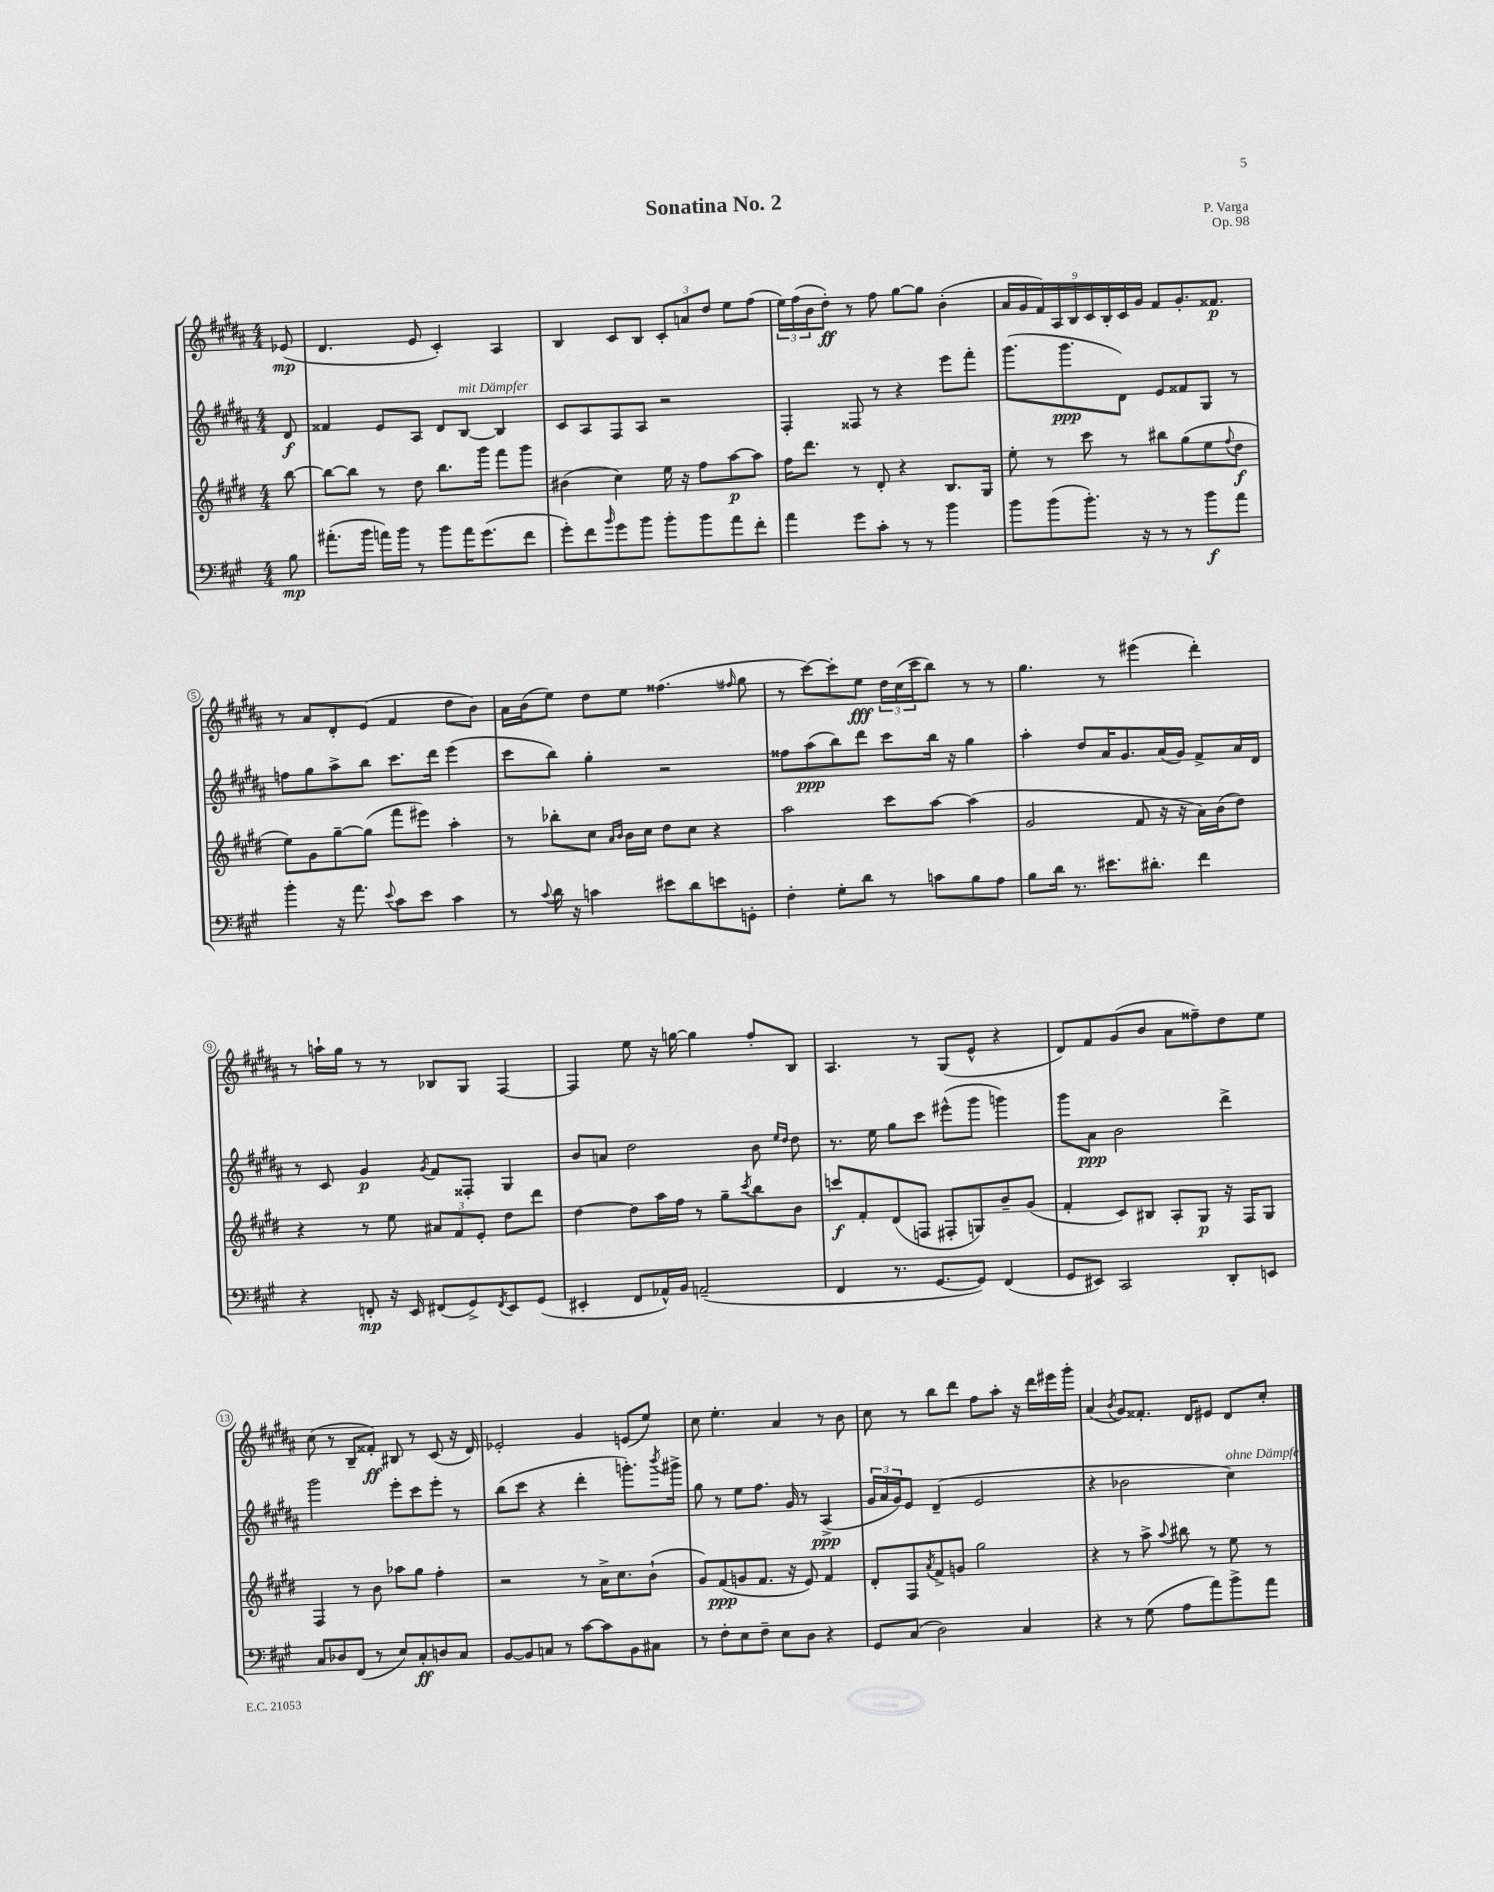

**kern	**kern	**kern	**kern
*staff4	*staff3	*staff2	*staff1
*clefF4	*clefG2	*clefG2	*clefG2
*k[f#c#g#]	*k[f#c#g#d#]	*k[f#c#g#d#a#]	*k[f#c#g#d#a#]
*M4/4	*M4/4	*M4/4	*M4/4
8B	[8bb	8d#	(8e-
=	=	=	=
(8.a#'	8bb_	4f##	4.d#
.	8bb]	.	.
16b	.	.	.
16a)	8r	8e	.
16b	.	.	.
8r	8dd#	8A#	8e
8b	8.bb	8d#	4c#')
16a	.	[8B	.
(8.g#	16ggg#	.	.
.	8fff#	4B]	4A#
8f#	8ggg#	.	.
=	=	=	=
8g#')	(4b#	8c#	4B
8f#	.	8A#	.
16qqb	.	.	.
8g#	4cc#)	8F#	8c#
8b	.	8A#	8B
8b'	16ee	2r	12c#'
.	16r	.	.
.	.	.	12a
8b	8ff#	.	.
.	.	.	12dd#
8a	[8aa	.	8ee
8f#'	8aa]	.	(8ff#
=	=	=	=
4a	16ff#	4F#'	24ee)
.	.	.	(24ff#
.	8.ddd#	.	.
.	.	.	24b
.	.	.	8dd#')
8g#	8r	8F##	8r
8c#'	8d#'	8r	8ff#
8r	4r	4r	[8gg#
8r	.	.	8gg#]
4b	8.B	8eee	(4b'
.	.	8fff#'	.
.	16G#	.	.
=	=	=	=
8b	8ee'	(8.ggg#	18a#
.	.	.	18g#
.	.	.	18f#)
(8b	8r	.	.
.	.	.	18A#
.	.	8.ggg#	.
.	.	.	18B
8.b')	8ccc#	.	.
.	.	.	18c#
.	.	.	18B'
.	8r	8d#)	.
.	.	.	18c#
16r	.	.	.
.	.	.	18g#
8r	8bb#	8e	8f#
8r	(8gg#	8f##	8.g#'
8b	8ee	8G#	.
.	.	.	8.f##
.	8qqff#	.	.
8a	8dd#	8r	.
=	=	=	=
4b'	8ee)	8ff	8r
.	8g#	8gg#	8a#
16r	[8gg#~	8aa#^	8d#'
8.a	.	.	.
.	(8gg#]	8bb	(8e
8qqe	.	.	.
8c#	8fff#	8.ccc#	4f#
8e	8eee#)	.	.
.	.	16ddd#	.
4c#	4aa'	(4eee	8dd#
.	.	.	8b)
=	=	=	=
8r	8r	8ccc#	16a#
.	.	.	(16b
8qqc#	.	.	.
16d	8bb-'	8bb)	8ee)
16r	.	.	.
4c	8cc#	4gg#'	8dd#
.	16qqa	.	.
.	16qqb	.	.
.	16b	.	8ee
.	16cc#	.	.
8e#	8dd#	2r	(4.ff##
8d	8cc#	.	.
8e	4r	.	.
.	.	.	16qqff#
8GG'	.	.	8gg#
=	=	=	=
4F#'	2aa	8ff##	8r
.	.	(8aa#	[8ccc#)
8G#'	.	8bb)	8ccc#']
8d	.	8ddd#	8ee
8r	8ccc#	8ccc#	24dd#
.	.	.	(24cc#
.	.	.	24ccc#
8c	[8aa	16bb	8bb)
.	.	16r	.
8B	(4aa]	4gg#	8r
8A	.	.	8r
=	=	=	=
8B	2g#	4aa#'	4.gg#
16d	.	.	.
8.r	.	.	.
.	.	8dd#	.
8.e#	.	16a#	8r
.	.	8.g#	.
.	8f#	.	(4eee#
8.d#'	.	.	.
.	16r	(16a#	.
.	16r	16g#)	.
4f#	16a)	8f#^	4ddd#')
.	(16b	.	.
.	8dd#)	16a#	.
.	.	16d#	.
=	=	=	=
4r	4r	8r	8r
.	.	8c#	16aa`
.	.	.	16gg#
8FF'	8r	4g#	8r
16r	8ee	.	8r
16EE	.	.	.
.	.	8qg#	.
(8FF#	12a#	8f#	8B-
.	12f#	.	.
8GG#^)	.	8F##'	8G#
.	12e'	.	.
8qFF#	.	.	.
8EE	8dd#	4G#	[4F#
(8GG#	8ddd#	.	.
=	=	=	=
4EE#'	[4dd#	8b	4F#]
.	.	8a	.
8FF#	8dd#]	2dd#	8ee
16AA-^^)	16aa	.	16r
16BB	16ff#	.	[16gg
(2AA~	8r	.	4gg]
.	8gg#~	.	.
.	8qccc#	.	.
.	8bb	8b	8ff#'
.	.	16qqee	.
.	.	16qqdd#	.
.	8b	8dd#	8B
=	=	=	=
4FF#	8ccc	8.r	4.A#
.	8f#'	.	.
.	.	16ee	.
8.r	(8d#	8gg#	.
.	8F	8ccc#	8r
[8.GG#	.	.	.
.	8F#'	(8eee#^^	(8G#
8GG#])	8G)	8ggg#	8e^^
(4FF#	8b~	4ggg)	4r
.	(8g#	.	.
=	=	=	=
8GG#	4f#'	8ggg#	8d#)
8EE#)	.	8a#	8f#
2CC#	8c#)	2b	(8g#
.	8B#	.	8b
.	8A'	.	8a#
.	8G#	.	8ff##~)
8DD'	16r	4ddd#^	8dd#
.	16F#	.	.
8EE	8G#	.	8ee
=	=	=	=
8C#	4F#	2ggg#	(8cc#
8D-	.	.	8r
(8FF#	8r	.	8B~
8r	8b	.	8f##')
8E)	8aa-	8eee'	8B#
8C#'	8gg#	8ccc#	8r
8D	4ff#'	8eee'	(8c#
8C#	.	8r	16r
.	.	.	16d#)
=	=	=	=
[8BB	2r	(8bb	2e-'
8BB]	.	8ccc#	.
8C	.	4r	.
8r	.	.	.
[8c#	8r	4ddd#'	4g#
8c#]	16a^	.	.
.	8.cc#	.	.
8BB	.	8.ggg')	(8e
8C#	(8b`	.	8ee)
.	.	8qbbb	.
.	.	16ggg#^	.
=	=	=	=
8r	8g#)	8gg#	8cc#
8F#'	(8f#	8r	4.ee'
8E	8g	8ee	.
8F#~	8.f#	8.ff#	.
8E	.	.	4a#
.	16r	16g#	.
8D	8e)	8r	.
4r	4f#	(4A#^	8r
.	.	.	8b
=	=	=	=
8GG#	8d#'	24g#	8cc#
.	.	24a#	.
.	.	24g#)	.
(8C#	8F#	8e	8r
.	8qa	.	.
2D)	8f#^	(4d#~	8bb
.	8g	.	8ddd#
.	2gg#	2e	8ff#
.	.	.	8aa#'
4C#	.	.	16r
.	.	.	16ddd#
.	.	.	16eee#
.	.	.	16ggg#'
=	=	=	=
4r	4r	4r	(4a#
.	.	.	8qb
8r	8r	2b-	8g#)
(8G#	8aa^	.	8.f##'
.	8qqaa	.	.
8A	8bb#	.	.
.	.	.	16d#
8a)	8r	.	8e#
8b^	8ee	4cc#)	8d#
8a	8r	.	8cc#'
==	==	==	==
*-	*-	*-	*-
